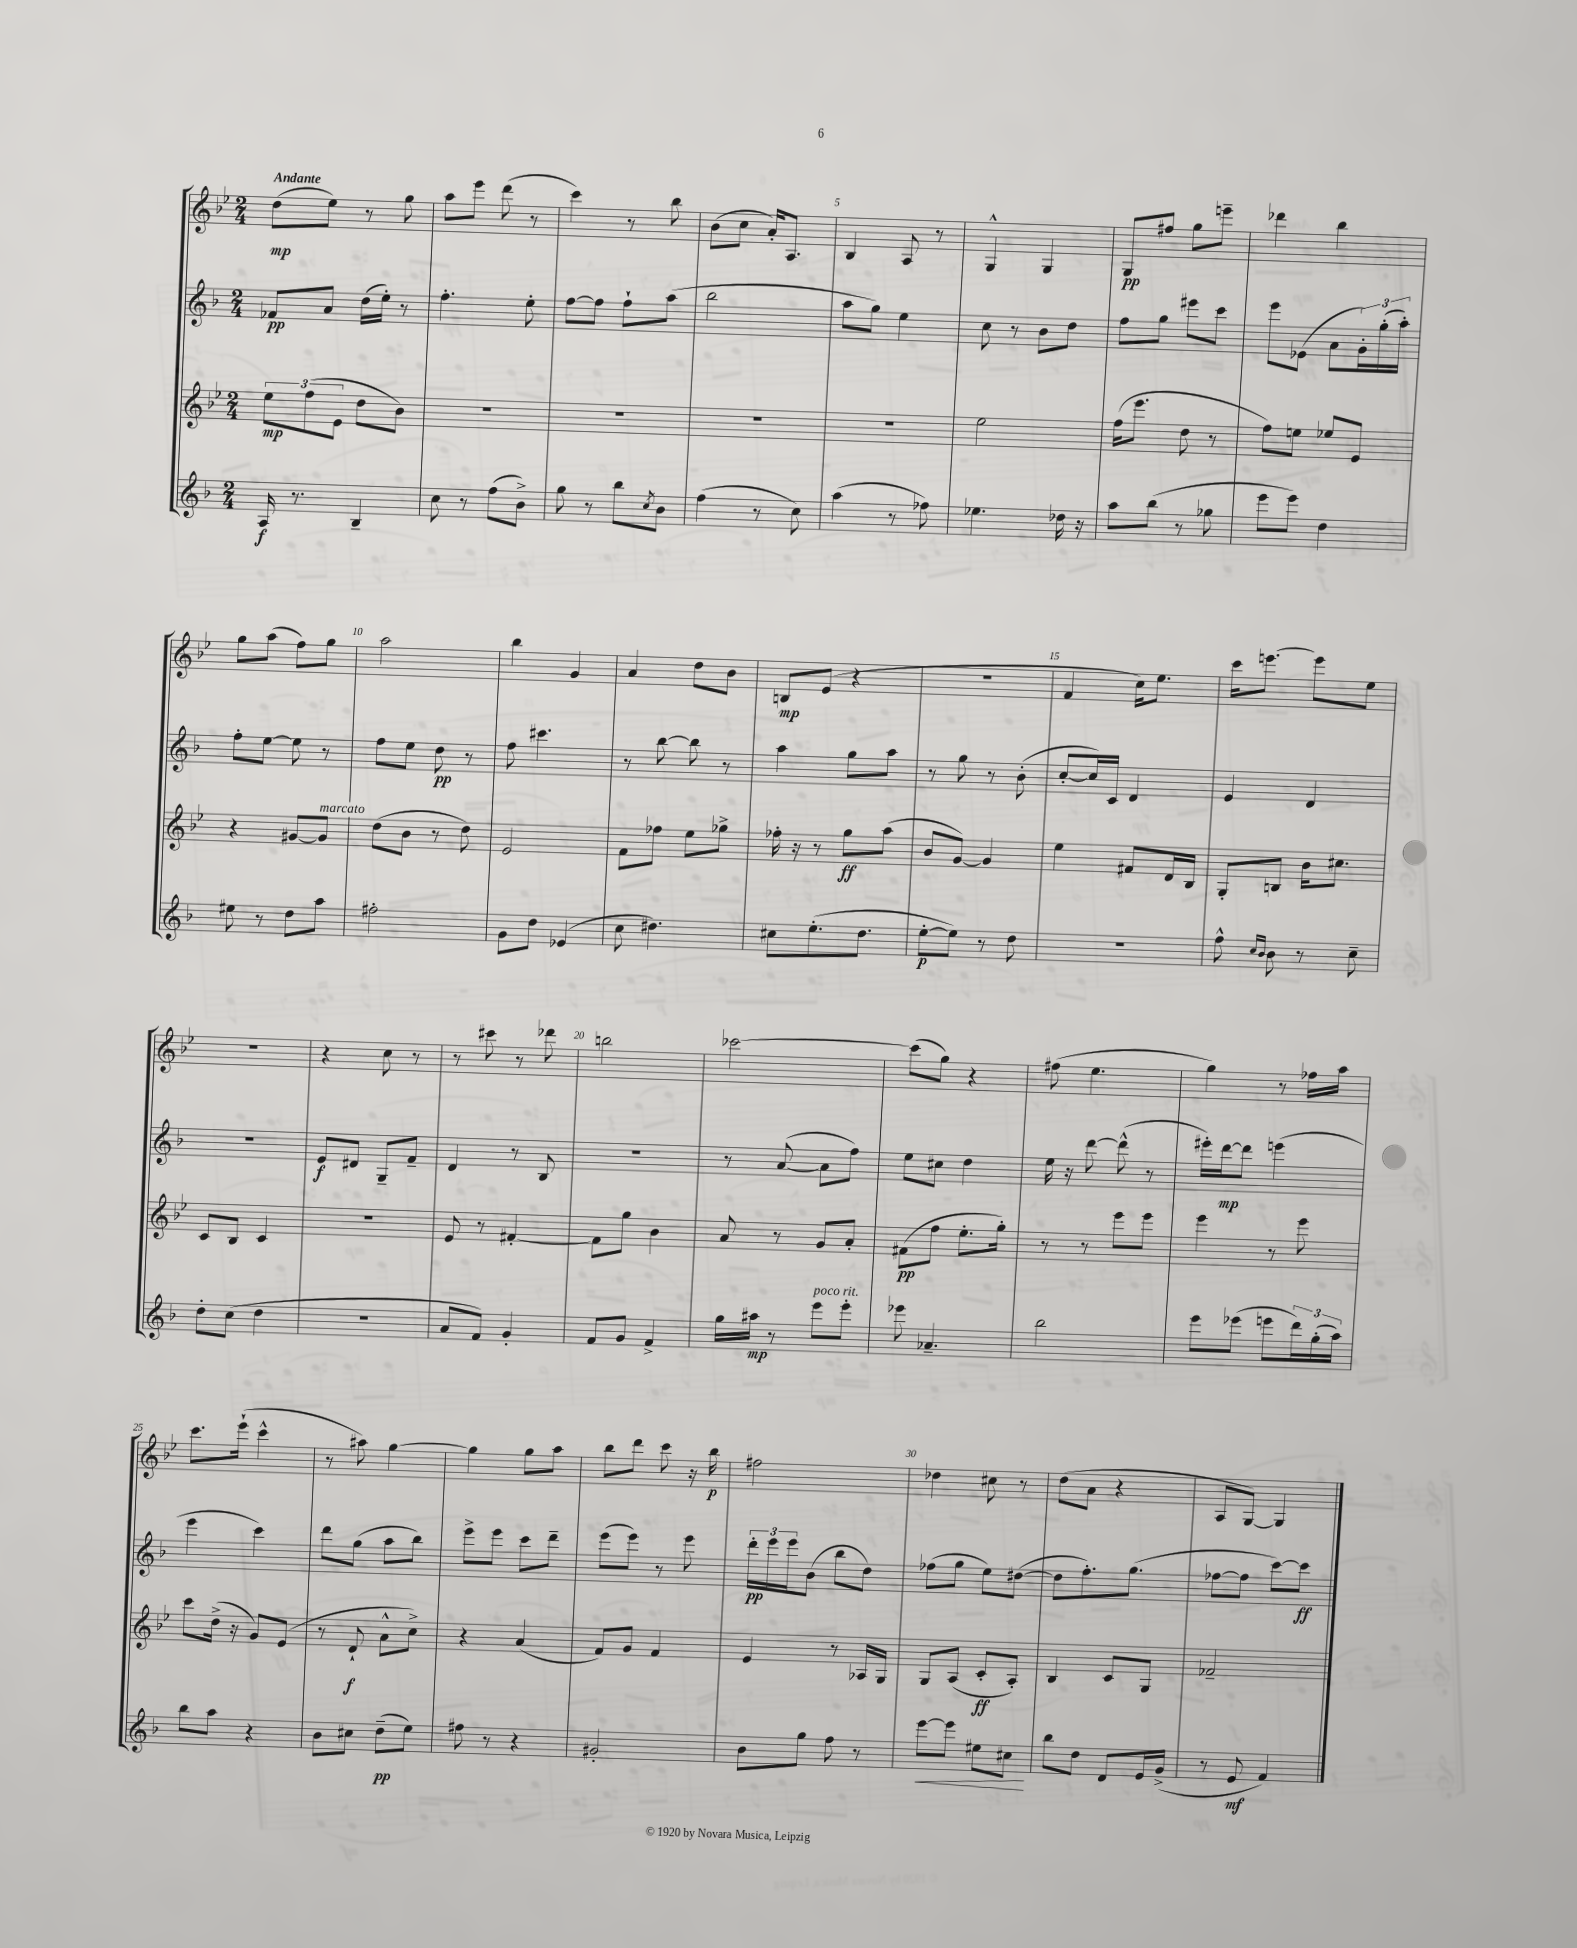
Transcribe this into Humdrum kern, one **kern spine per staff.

**kern	**kern	**kern	**kern
*staff4	*staff3	*staff2	*staff1
*clefG2	*clefG2	*clefG2	*clefG2
*k[b-]	*k[b-e-]	*k[b-]	*k[b-e-]
*M2/4	*M2/4	*M2/4	*M2/4
16A/	12ee-\L	8f-/L	(8dd\L
8.r	.	.	.
.	(12ff\	.	.
.	.	8a/J	8ee-\J)
.	12e-\J	.	.
4B-~/	8dd\L	(16dd\LL	8r
.	.	16ee'\JJ)	.
.	8b-\J)	8r	8gg\
=	=	=	=
8cc\	2r	4.ff'\	8aa\L
8r	.	.	8eee-\J
(8ff\L	.	.	(8ddd\
8b-^\J)	.	8ee'\	8r
=	=	=	=
8gg\	2r	[8ff\L	4ccc\)
8r	.	8ff\]J	.
8bb-\L	.	8ff`\L	8r
8qcc/	.	.	.
8b-\J	.	(8aa\J	8bb-\
=	=	=	=
(4ff\	2r	2bb-\	(8b-\L
.	.	.	8cc\J
8r	.	.	16a'/LK)
.	.	.	8.A/J
8cc\)	.	.	.
=	=	=	=
(4aa\	2r	8aa\L	4B-/
.	.	8gg\J)	.
8r	.	4ee\	8A/
8ff-\)	.	.	8r
=	=	=	=
4.ee-\	2ee-\	8cc\	4G^^/
.	.	8r	.
.	.	8b-\L	4G/
16dd-\	.	8dd\J	.
16r	.	.	.
=	=	=	=
8aa\L	(16ff\LK	8ff\L	8G/L
.	8.eee-\J	.	.
(8bb-\J	.	8gg\J	8ff#/J
8r	8dd\	8eee#\L	8gg\L
8gg-\	8r	8ccc\J	8eee~\J
=	=	=	=
8eee\L	8ff\L)	8eee\L	4ddd-\
8eee\J)	8ee\J	(8e-\J	.
4dd\	8ee-/L	8a\L	4bb-\
.	8e-/J	24g'\L)	.
.	.	(24gg'\	.
.	.	24aa'\JJ)	.
=	=	=	=
8ee#\	4r	8ff'\L	8gg\L
8r	.	[8ee\J	(8aa\J
8dd\L	[8g#/L	8ee\]	8ff\L)
8aa\J	8g#/]J	8r	8gg\J
=	=	=	=
2ff#'\	(8dd\L	8ff\L	2aa\
.	8b-\J	8ee\J	.
.	8r	8dd\	.
.	8dd\)	8r	.
=	=	=	=
8g\L	2e-/	8ff\	4bb-\
8dd\J	.	4.ccc#\	.
(4e-/	.	.	4g/
=	=	=	=
8cc\	8f\L	8r	4a/
4.dd#\)	8ff-\J	[8bb-\	.
.	8ee-\L	8bb-\]	8dd\L
.	8gg-^\J	8r	8b-\J
=	=	=	=
8cc#\L	16ff-'\	4aa\	8B/L
.	16r	.	.
(8.ee'\	8r	.	(8e-/J
.	8gg\L	8gg\L	4r
8.dd\J	.	.	.
.	(8aa\J	8aa\J	.
=	=	=	=
[8ee'\L	8b-/L	8r	2r
8ee\]J)	[8g/J)	8gg\	.
8r	4g/]	8r	.
8dd\	.	(8b-'\	.
=	=	=	=
2r	4ee-\	[8cc'/L	4f/
.	.	16cc/]L)	.
.	.	16c/JJ	.
.	8f#/L	4d/	16cc\LK)
.	.	.	8.ee-\J
.	16d/L	.	.
.	16B-/JJ	.	.
=	=	=	=
8ff^^\	8G'/L	4e/	16ccc\LK
.	.	.	[8.eee\J
16qqcc/LL	.	.	.
16qqb-/JJ	.	.	.
8b-\	8B/J	.	.
8r	16b-\LK	4d/	8eee\]L
.	8.cc#\J	.	.
8cc~\	.	.	8ee-\J
=	=	=	=
8dd'\L	8c/L	2r	2r
(8cc\J	8B-/J	.	.
4dd\	4c/	.	.
=	=	=	=
2r	2r	8e/L	4r
.	.	8d#/J	.
.	.	8G~/L	8cc\
.	.	8f~/J	8r
=	=	=	=
8a/L	8e-/	4d/	8r
8f/J)	8r	.	8ccc#\
4g'/	[4f#'/	8r	8r
.	.	8B-/	8ddd-\
=	=	=	=
8f/L	8f#\]L	2r	2bb\
8g/J	8gg\J	.	.
4f^/	4b-\	.	.
=	=	=	=
16gg\LL	8a/	8r	[2ccc-\
16aa#\JJ	.	.	.
8r	8r	([8a/	.
8eee\L	8g/L	8a\]L	.
8eee'\J	8a'/J	8ff\J)	.
=	=	=	=
8eee-\	(8f#\L	8ee\L	(8ccc-\]L
4.a-~/	8ff\J	8cc#\J	8gg\J)
.	8.ee-'\L	4dd\	4r
.	16gg'\Jk)	.	.
=	=	=	=
2bb-\	8r	16ee\	(8ff#\
.	.	16r	.
.	8r	[8ddd\	4.ee-\
.	8eee-\L	(8ddd^^\]	.
.	8eee-\J	8r	.
=	=	=	=
8eee\L	4eee-\	16eee#'\LL)	4gg\)
.	.	[16ddd\J	.
(8eee-\J	.	8ddd\]J	.
8eee\L	8r	(4eee\	8r
24ddd\L)	8eee-\	.	16ff-\LL
(24gg'\	.	.	.
.	.	.	16aa\JJ
24aa\JJ)	.	.	.
=	=	=	=
8bb-\L	8ccc\L	4eee\	8.ccc\L
8aa\J	(16dd^\Jk	.	.
.	16r	.	(16eee-`\Jk
4r	8g/L)	4ccc\)	4ccc^^\
.	(8e-/J	.	.
=	=	=	=
8b-\L	8r	8ddd\L	8r
8cc#\J	8d`/	(8gg\J	8aa#\)
(8dd~\L	8a^^\L	8aa\L	[4gg\
8ee\J)	8cc^\J)	8bb-\J)	.
=	=	=	=
8ff#\	4r	8eee^\L	4gg\]
8r	.	8eee\J	.
4r	(4a/	8ccc\L	8gg\L
.	.	8ddd~\J	8aa\J
=	=	=	=
2g#'/	8f/L)	(8eee\L	8bb-\L
.	8g/J	8eee\J)	8ddd\J
.	4f/	8r	8ccc\
.	.	8eee\	16r
.	.	.	16bb-\
=	=	=	=
8b-\L	4e-/	24ddd'\LL	2ff#\
.	.	24eee\	.
.	.	24eee\J	.
8gg\J	.	(8b-\J	.
8ff\	8r	8bb-\L	.
8r	16A-/LL	8dd\J)	.
.	16G/JJ	.	.
=	=	=	=
[8eee\L	8G/L	(8ff-\L	4dd-\
8eee\]J	(8A/J	8gg\J	.
8ee#\L	8c'/L	8ee\L)	8cc#\
8cc#\J	8A'/J)	([8dd#\J	8r
=	=	=	=
8bb-\L	4B-/	8dd#\]L	(8dd\L
8dd\J	.	8.ff'\)	8a\J
8d/L	8c/L	.	4r
.	.	(8.gg\J	.
16e/L	8G/J	.	.
(16g^/JJ	.	.	.
=	=	=	=
8r	2f-~/	[8ff-\L	8A/L
8e/	.	8ff-\]J	[8G/J)
4f/)	.	[8ccc\L)	4G/]
.	.	8ccc\]J	.
==	==	==	==
*-	*-	*-	*-
